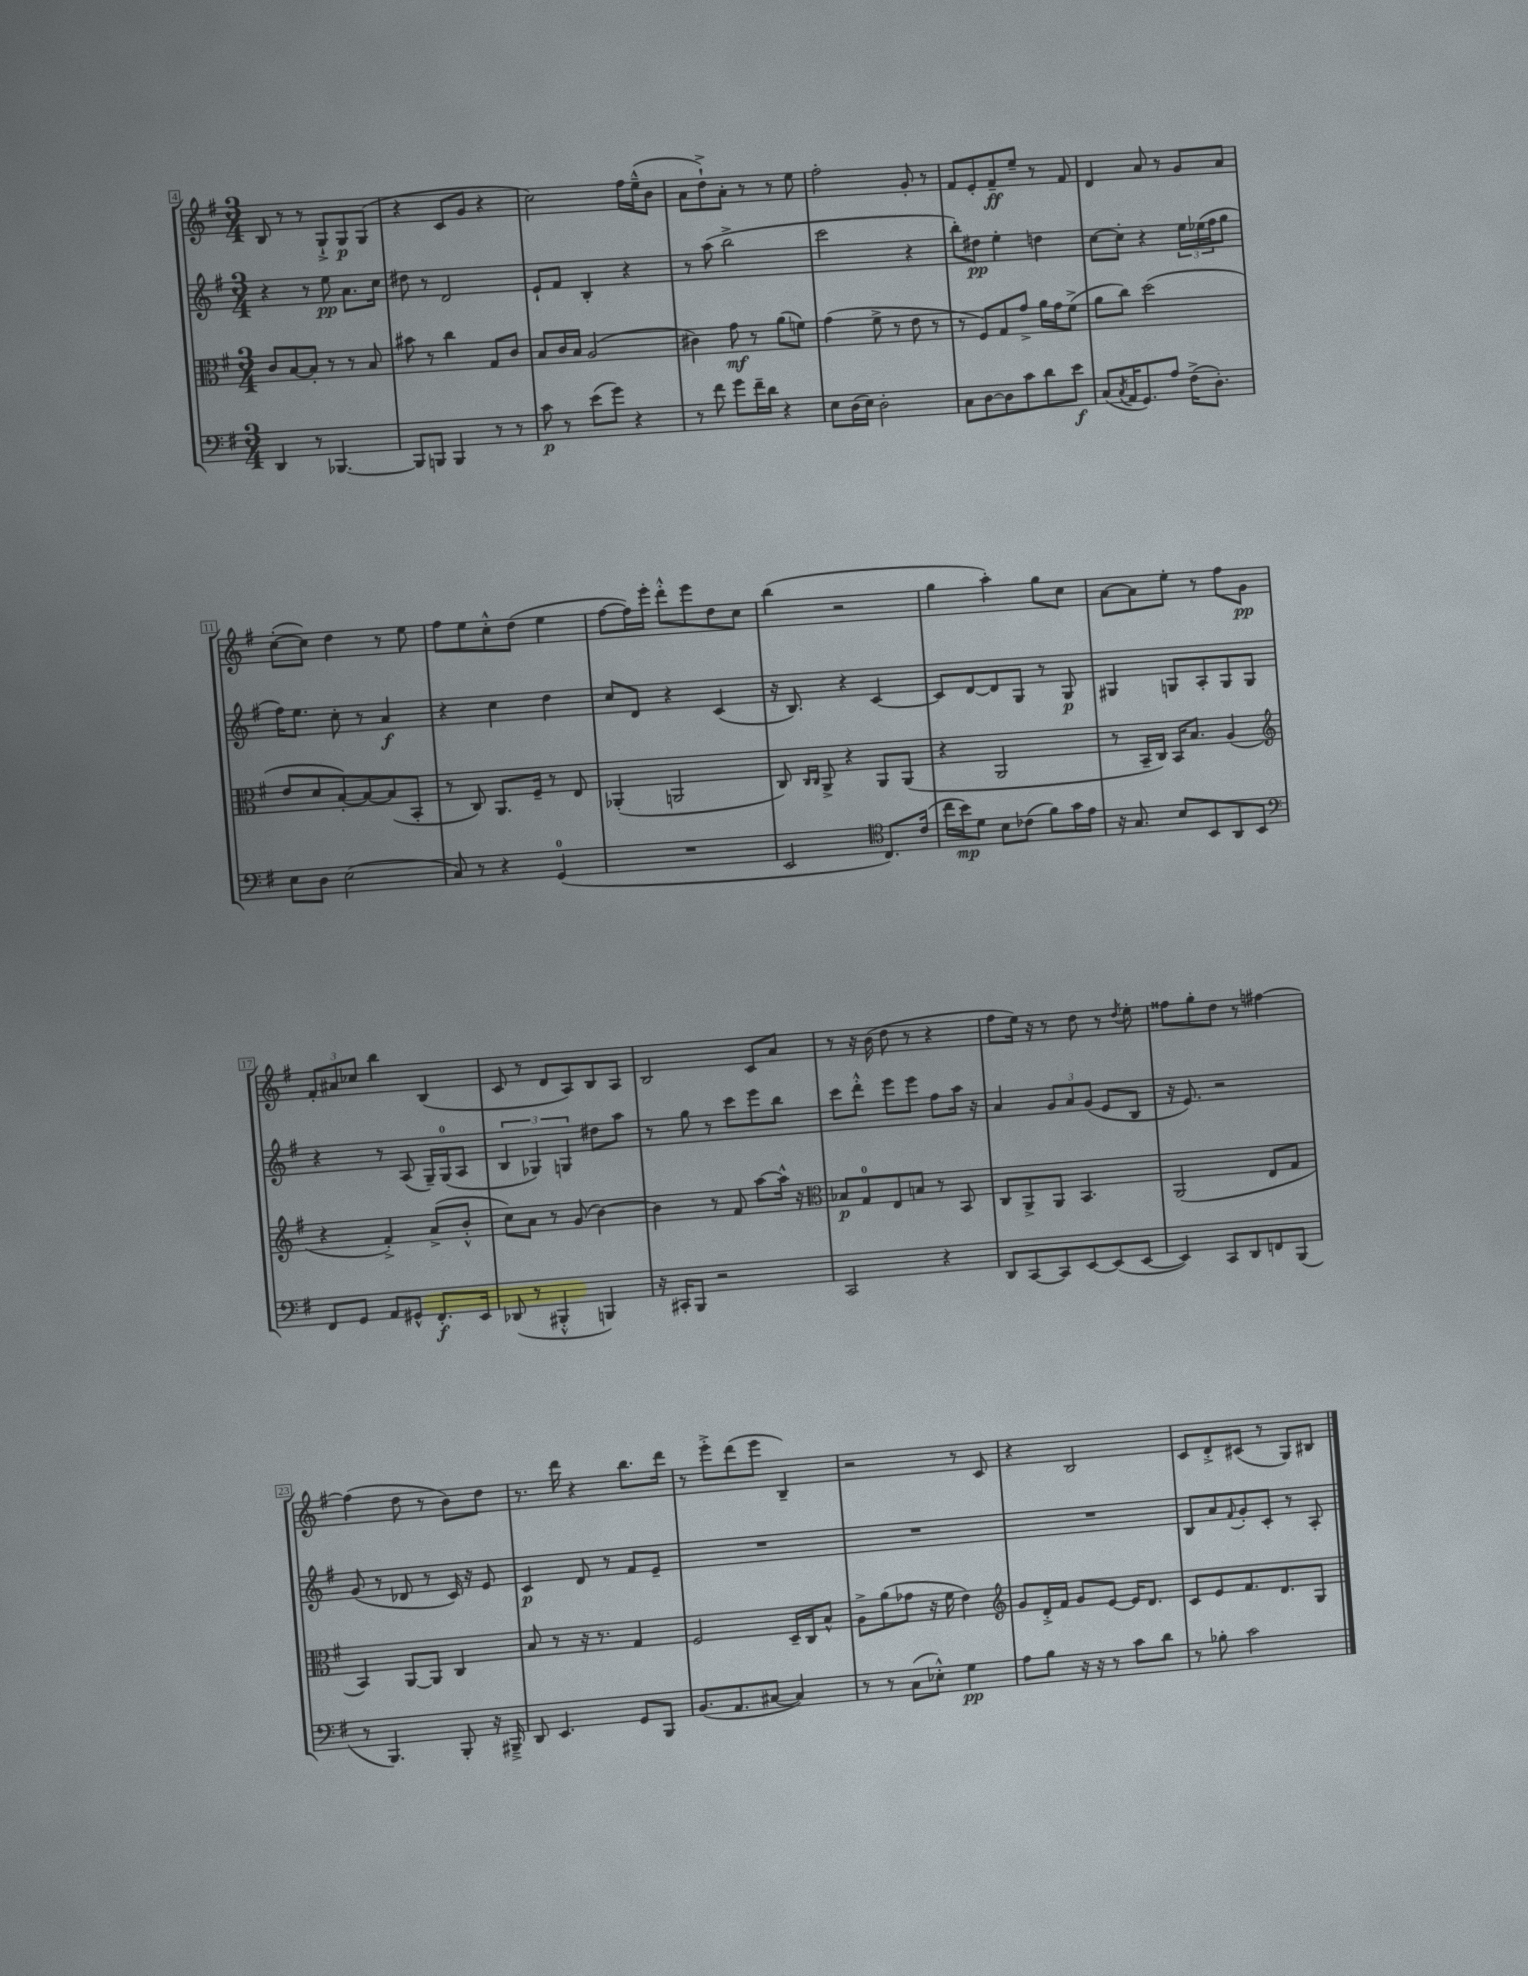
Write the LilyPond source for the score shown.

<<
\new StaffGroup <<
\new Staff = "s0" {
    \clef treble \key g \major \numericTimeSignature \time 3/4
    b8 r8 r8 g8-!-> g8\p g8( |
    r4 c'8 g'8 r4 |
    c''2) fis''16 e''16---^( b'8 |
    a'8 d''8-!->) a'8-. r8 r8 e''8 |
    fis''2-. g'8-. r8 |
    fis'8 e'8-. fis'8--\ff e''8-- r8 fis'8 |
    d'4 a'8 r8 g'8 a'8 |
    c''8~-.( c''8) d''4 r8 e''8 |
    fis''8 e''8 c''8-.-^ d''8( e''4 |
    fis''8~ fis''16) e'''16-. d'''8-.-^ e'''8 d''8 c''8 |
    b''4( r2 |
    g''4 a''4-.) g''8 c''8 |
    a'8~ a'8 e''8-. r8 fis''8 g'8\pp |
    \tuplet 3/2 { fis'8-. ais'8 ces''8 } b''4 b4( |
    c'8 r8 d'8 a8) b8 a8 |
    b2 c'8 a'8 |
    r8 r16 b'16( d''8 r8 r4 |
    fis''8 e''16) r16 r8 d''8 r8 \acciaccatura { d''8 } e''8-. |
    fisis''8 g''8-. d''8 r8 fis''4~ |
    fis''4( d''8 r8 b'8) d''8 |
    r8. d'''16 r4 b''8. d'''16 |
    r8 e'''8-.-> d'''8( e'''8 b4--) |
    r2 r8 c'8 |
    r4 b2 |
    c'8 d'8-.-> cis'8( r8 g8) bis8 \bar "|." |
}
\new Staff = "s1" {
    \clef treble \key g \major \numericTimeSignature \time 3/4
    r4 r8 e''8\pp a'8. c''16 |
    dis''8 r8 d'2 |
    e'8-! fis'8 b4-. r4 |
    r8 a''8( b''2-> |
    c'''2 r4 |
    b''8-.) dis''8\pp e''4-. d''4 |
    c''8~ c''8-. r4 \tuplet 3/2 { e''16 ees''16( fis''16 } g''8 |
    fis''16) e''8. c''8-. r8 a'4\f |
    r4 c''4 d''4 |
    c''8 d'8 r4 c'4( |
    r16 b8.) r4 c'4~ |
    c'8 d'8~ d'8 g8 r8 g8\p |
    gis4 g8 a8-. g8 g8 |
    r4 r8 a8( g16--) g16-0( a8 |
    \tuplet 3/2 { b4 ges4) g4 } dis''8 a''8 |
    r8 g''8 r8 c'''8 e'''8 b''8 |
    c'''8 d'''8-.-^ e'''8 e'''8 fis''8 a''16 r16 |
    a'4 \tuplet 3/2 { g'8 a'8 g'8( } e'8 b8 |
    r16 e'8.) r2 |
    g'8( r8 des'8 r8 c'16) r16 e'8 |
    c'4\p d'8 r8 fis'8 e'8-- |
    R2. |
    R2. |
    R2. |
    b8 a'8 \appoggiatura { fis'8 } g'8-. c'8-. r8 a8-. \bar "|." |
}
\new Staff = "s2" {
    \clef alto \key g \major \numericTimeSignature \time 3/4
    c'8 b8~ b8-. r8 r8 b8 |
    bis'8 r8 c''4 g8 c'8 |
    b8 c'16 b16 a2( |
    cis'4) g'8\mf r8 a'8( f'8) |
    g'4( fis'8-> r8 e'8 r8 |
    r8 fis8) g8 g'8-> a'16 g'16 fis'8->( |
    a'8 c''8) d''2( |
    e'8 d'8 b8~-.) b8~ b8( b,8-. |
    r8 c8) a,8. fis16-- r8 e8 |
    aes,4-.( a,2 |
    c8) \grace { c16 c16 } a,8-> r4 a,8 a,8( |
    r4 a,2 |
    r8 b,16-- c16) b,16 b8. a4( |
    \clef treble r4 fis'4-.->) a'8->( b'8-.-^ |
    c''8) a'8 r8 g'8( b'4~) |
    b'4 r8 fis'8 a''8~ a''16-^ r16 |
    \clef alto bes8\p g8-0 e8 b8 r8 b,8 |
    c8 a,8-> a,8 b,4. |
    a,2( e8 g8 |
    b,4) a,8~ a,8 c4 |
    b8 r8 r16 r8. g4 |
    fis2 d16-- c16 b8-^ |
    a8-> a'8( ges'8 r16 fis'16 e'4) |
    \clef treble g'8 d'16-.-> fis'16 g'8 e'8~ e'16 d'8. |
    c'8 e'8 fis'8. d'8. g8 \bar "|." |
}
\new Staff = "s3" {
    \clef bass \key g \major \numericTimeSignature \time 3/4
    d,4 r8 bes,,4.~ |
    bes,,8 b,,8 b,,4 r8 r8 |
    c'8\p r8 e'8( g'8) r4 |
    r8 fis'8 g'8 fis'16-- d'16 r4 |
    e8 d16( e16) d2-. |
    c8 d8~ d8 c'8 d'8 e'8\f |
    c8( \acciaccatura { c8 } a,16 g,8.) a8 fis16->( d8.-.) |
    e8 d8 e2( |
    c8) r8 r4 g,4-0( |
    R2. |
    e,2 \clef tenor c8.) c'16( |
    c''16 b'16\mp) d'8 b8 ces'8( fis'8) g'16 e'16 |
    r16 g8. b8 b,8 a,8 b,8 |
    \clef bass fis,8 g,8 a,8 gis,8-^ fis,8.-.\f e,16 |
    des,8( r8 bis,,4-.-^ b,,4) |
    r16 cis,16-. b,,8 r2 |
    c,2 r4 |
    d,8 c,8~ c,8 e,8~ e,8( e,8~ |
    e,4) c,8 d,8 f,8 b,,8( |
    r8 b,,4.) b,,8-. r16 bis,,16---> |
    d,8 e,4. g,8 b,,8 |
    b,8.( a,8. cis8~ cis4) |
    r8 r8 c8( ees8-.-^) g4\pp |
    a8 b8 r16 r16 r8 c'8 d'8 |
    r8 bes8-. c'2 \bar "|." |
}
>>
>>
\layout { \context { \Score currentBarNumber = #4 \override BarNumber.stencil = #(make-stencil-boxer 0.1 0.3 ly:text-interface::print) } }
